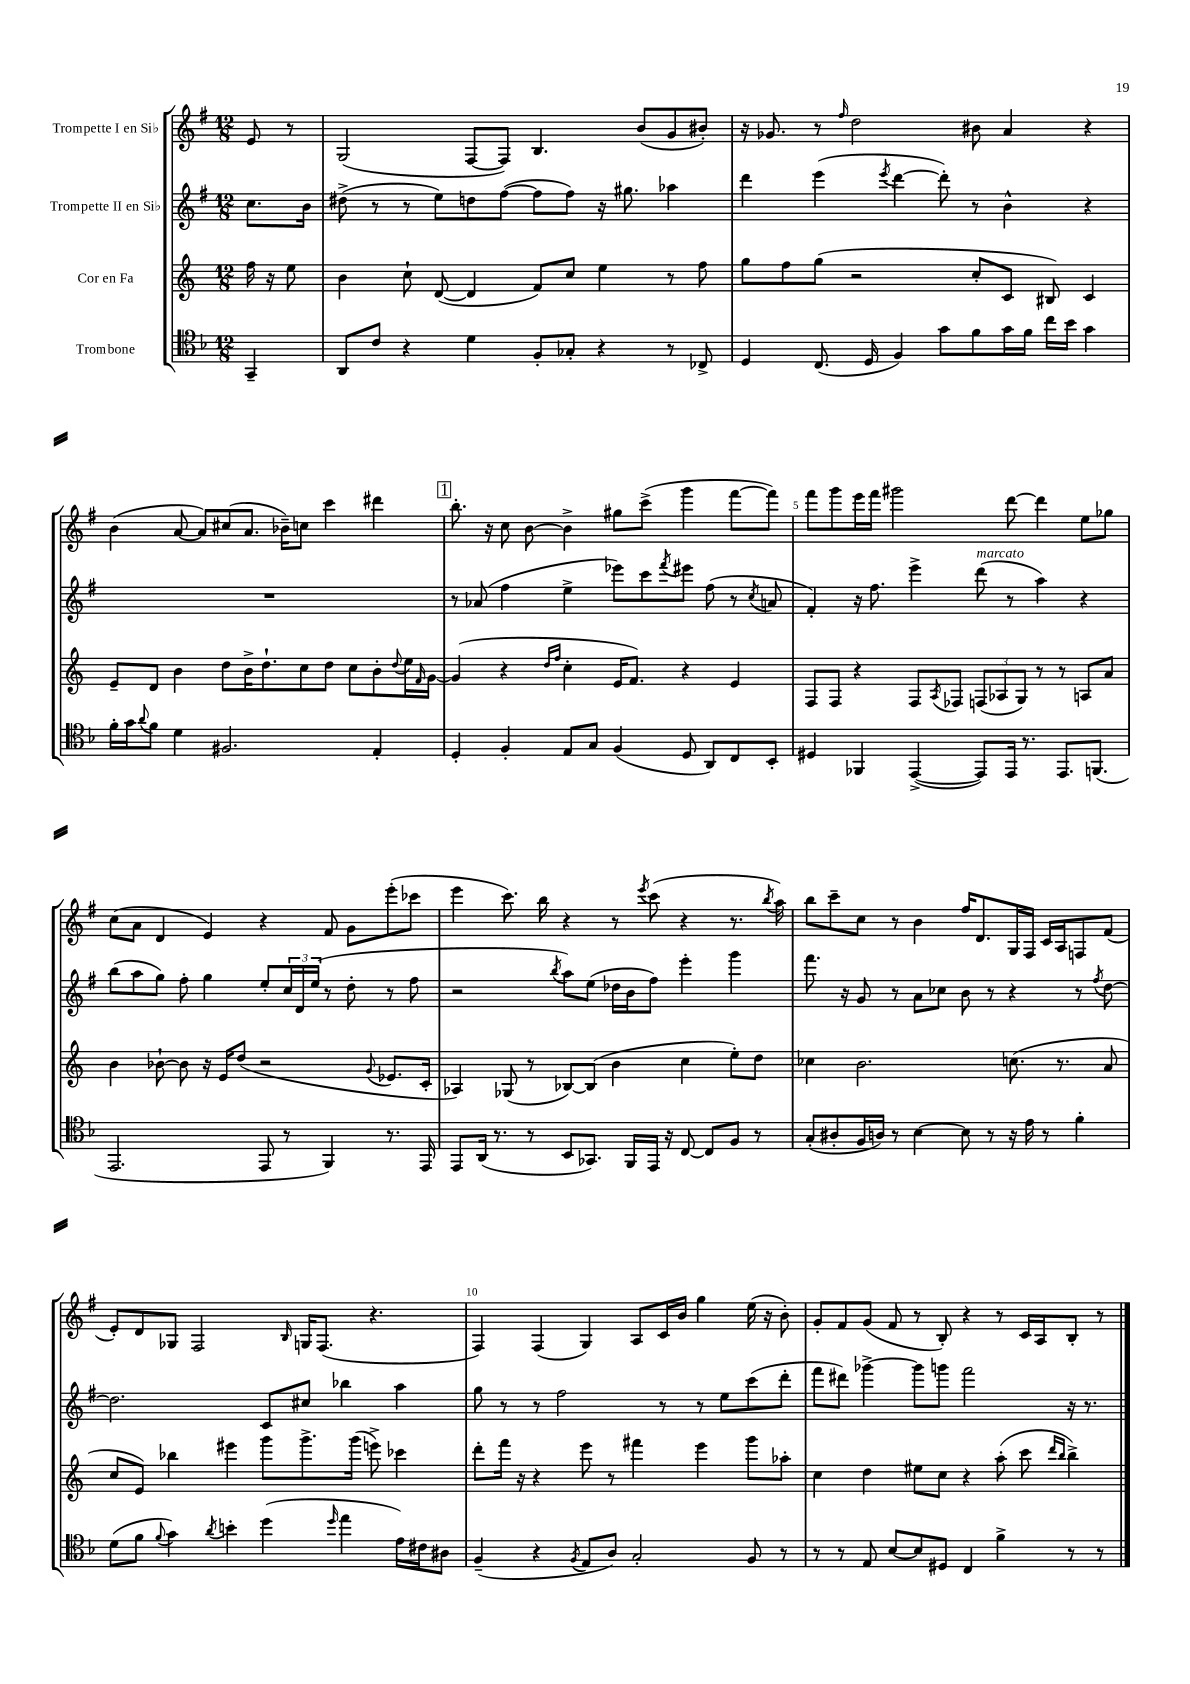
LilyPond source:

<<
\new StaffGroup <<
\new Staff = "s0" \with { instrumentName = "Trompette I en Sib" } {
    \clef treble \key g \major \numericTimeSignature \time 12/8 \partial 4
    e'8 r8 |
    g2( fis8~ fis8) b4. b'8( g'8 bis'8-.) |
    r16 ges'8. r8 \grace { fis''16 } d''2 bis'8 a'4 r4 |
    b'4( a'8~ a'8) cis''8( a'8. bes'16--) c''8 c'''4 dis'''4 |
    \mark \markup { \box "1" } b''8.-. r16 c''8 b'8~ b'4-> gis''8 c'''8->( g'''4 fis'''8~ fis'''8) |
    fis'''8 g'''8 e'''16 fis'''16 gis'''2 d'''8~ d'''4 e''8 ges''8 |
    c''8( a'8 d'4 e'4) r4 fis'8 g'8 e'''8-.( ces'''8 |
    e'''4 c'''8.) b''16 r4 r8 \acciaccatura { e'''8 } c'''8( r4 r8. \acciaccatura { b''8 } a''16) |
    b''8 c'''8-- c''8 r8 b'4 fis''16 d'8. g16 fis16 c'16 a16 f8 fis'8( |
    e'8-.) d'8 ges8 fis2 \grace { b16 } g16 fis8.( r4. |
    fis4) fis4( g4) a8 c'16 b'16 g''4 e''16( r16 b'8-.) |
    g'8-. fis'8 g'8( fis'8 r8 b8-.) r4 r8 c'16 a16 b8-. r8 \bar "|." |
}
\new Staff = "s1" \with { instrumentName = "Trompette II en Sib" } {
    \clef treble \key g \major \numericTimeSignature \time 12/8 \partial 4
    c''8. b'16 |
    dis''8->( r8 r8 e''8) d''8 fis''8~( fis''8 fis''8) r16 gis''8. aes''4 |
    d'''4 e'''4( \acciaccatura { e'''8 } d'''4~ d'''8-.) r8 b'4-^ r4 |
    R1. |
    \mark \markup { \box "1" } r8 aes'8( fis''4 e''4-> ees'''8) c'''8 \acciaccatura { fis'''8 } eis'''8 fis''8( r8 \acciaccatura { c''8 } a'8 |
    fis'4-.) r16 fis''8. e'''4-> d'''8^\markup { \italic "marcato" }( r8 a''4) r4 |
    b''8( a''8 g''8) fis''8-. g''4 e''8-. \tuplet 3/2 { c''16 d'16 e''16( } r8 d''8-. r8 fis''8 |
    r2 \acciaccatura { b''8 } a''8) e''8( des''16 b'16 fis''8) e'''4-. g'''4 |
    fis'''8. r16 g'8 r8 a'8 ces''8 b'8 r8 r4 r8 \acciaccatura { fis''8 } d''8~ |
    d''2. c'8 cis''8 bes''4 a''4 |
    g''8 r8 r8 fis''2 r8 r8 e''8 c'''8( d'''8-. |
    fis'''8 dis'''8) ges'''4~-> ges'''8 g'''8 fis'''2 r16 r8. \bar "|." |
}
\new Staff = "s2" \with { instrumentName = "Cor en Fa" } {
    \clef treble \key c \major \numericTimeSignature \time 12/8 \partial 4
    f''16 r16 e''8 |
    b'4 c''8-! d'8~( d'4 f'8) c''8 e''4 r8 f''8 |
    g''8 f''8 g''8( r2 c''8-. c'8 bis8) c'4 |
    e'8-- d'8 b'4 d''8 b'16-> d''8.-! c''8 d''8 c''8 b'8-. \appoggiatura { d''8 } e''16 \grace { f'16 } g'16~ |
    \mark \markup { \box "1" } g'4( r4 \grace { d''16 f''16 } c''4-. e'16 f'8.) r4 e'4 |
    f8 f8 r4 f8 \acciaccatura { a8 } fes8 \tuplet 3/2 { f8( aes8 g8) } r8 r8 a8 a'8 |
    b'4 bes'8~-! bes'8 r16 e'16 d''8( r2 \appoggiatura { g'8 } ees'8. c'16-. |
    aes4) ges8( r8 bes8~) bes8( b'4 c''4 e''8-.) d''8 |
    ces''4 b'2. c''8.( r8. a'8 |
    c''8 e'8) bes''4 eis'''4 g'''8 g'''8.-> g'''16( e'''8->) ces'''4 |
    d'''8-. f'''16 r16 r4 e'''8 r8 fis'''4 e'''4 g'''8 aes''8-. |
    c''4 d''4 eis''8 c''8 r4 a''8-.( c'''8 \grace { d'''16 b''16 } b''4->) \bar "|." |
}
\new Staff = "s3" \with { instrumentName = "Trombone" } {
    \clef tenor \key f \major \numericTimeSignature \time 12/8 \partial 4
    g,4-- |
    a,8 c'8 r4 d'4 f8-. ges8-. r4 r8 ces8-> |
    d4 c8.( d16 f4) g'8 f'8 g'16 f'16 c''16 bes'16 g'4 |
    f'16-. g'16 \appoggiatura { a'8 } f'8 d'4 fis2. e4-. |
    \mark \markup { \box "1" } d4-. f4-. e8 g8 f4( d8 a,8) c8 bes,8-. |
    dis4 fes,4 e,4~->( e,8) e,16 r8. e,8. f,8.( |
    e,2. e,8 r8 f,4) r8. e,16 |
    e,8 a,16( r8. r8 bes,8 ges,8.) f,16 e,16 r16 c8~ c8 f8 r8 |
    g8-.( ais8-. f16 a16) r8 bes4~ bes8 r8 r16 e'16 r8 f'4-. |
    d'8( f'8 \appoggiatura { f'8 } g'4) \acciaccatura { a'8 } b'4-. d''4( \grace { d''16 } e''4 e'16) cis'16 ais8 |
    f4--( r4 \acciaccatura { f8 } e8 a8) g2-. f8 r8 |
    r8 r8 e8 bes8~ bes8 dis8 c4 f'4-> r8 r8 \bar "|." |
}
>>
>>
\layout { \context { \Score \override BarNumber.break-visibility = ##(#f #t #t) barNumberVisibility = #(every-nth-bar-number-visible 5) } }
